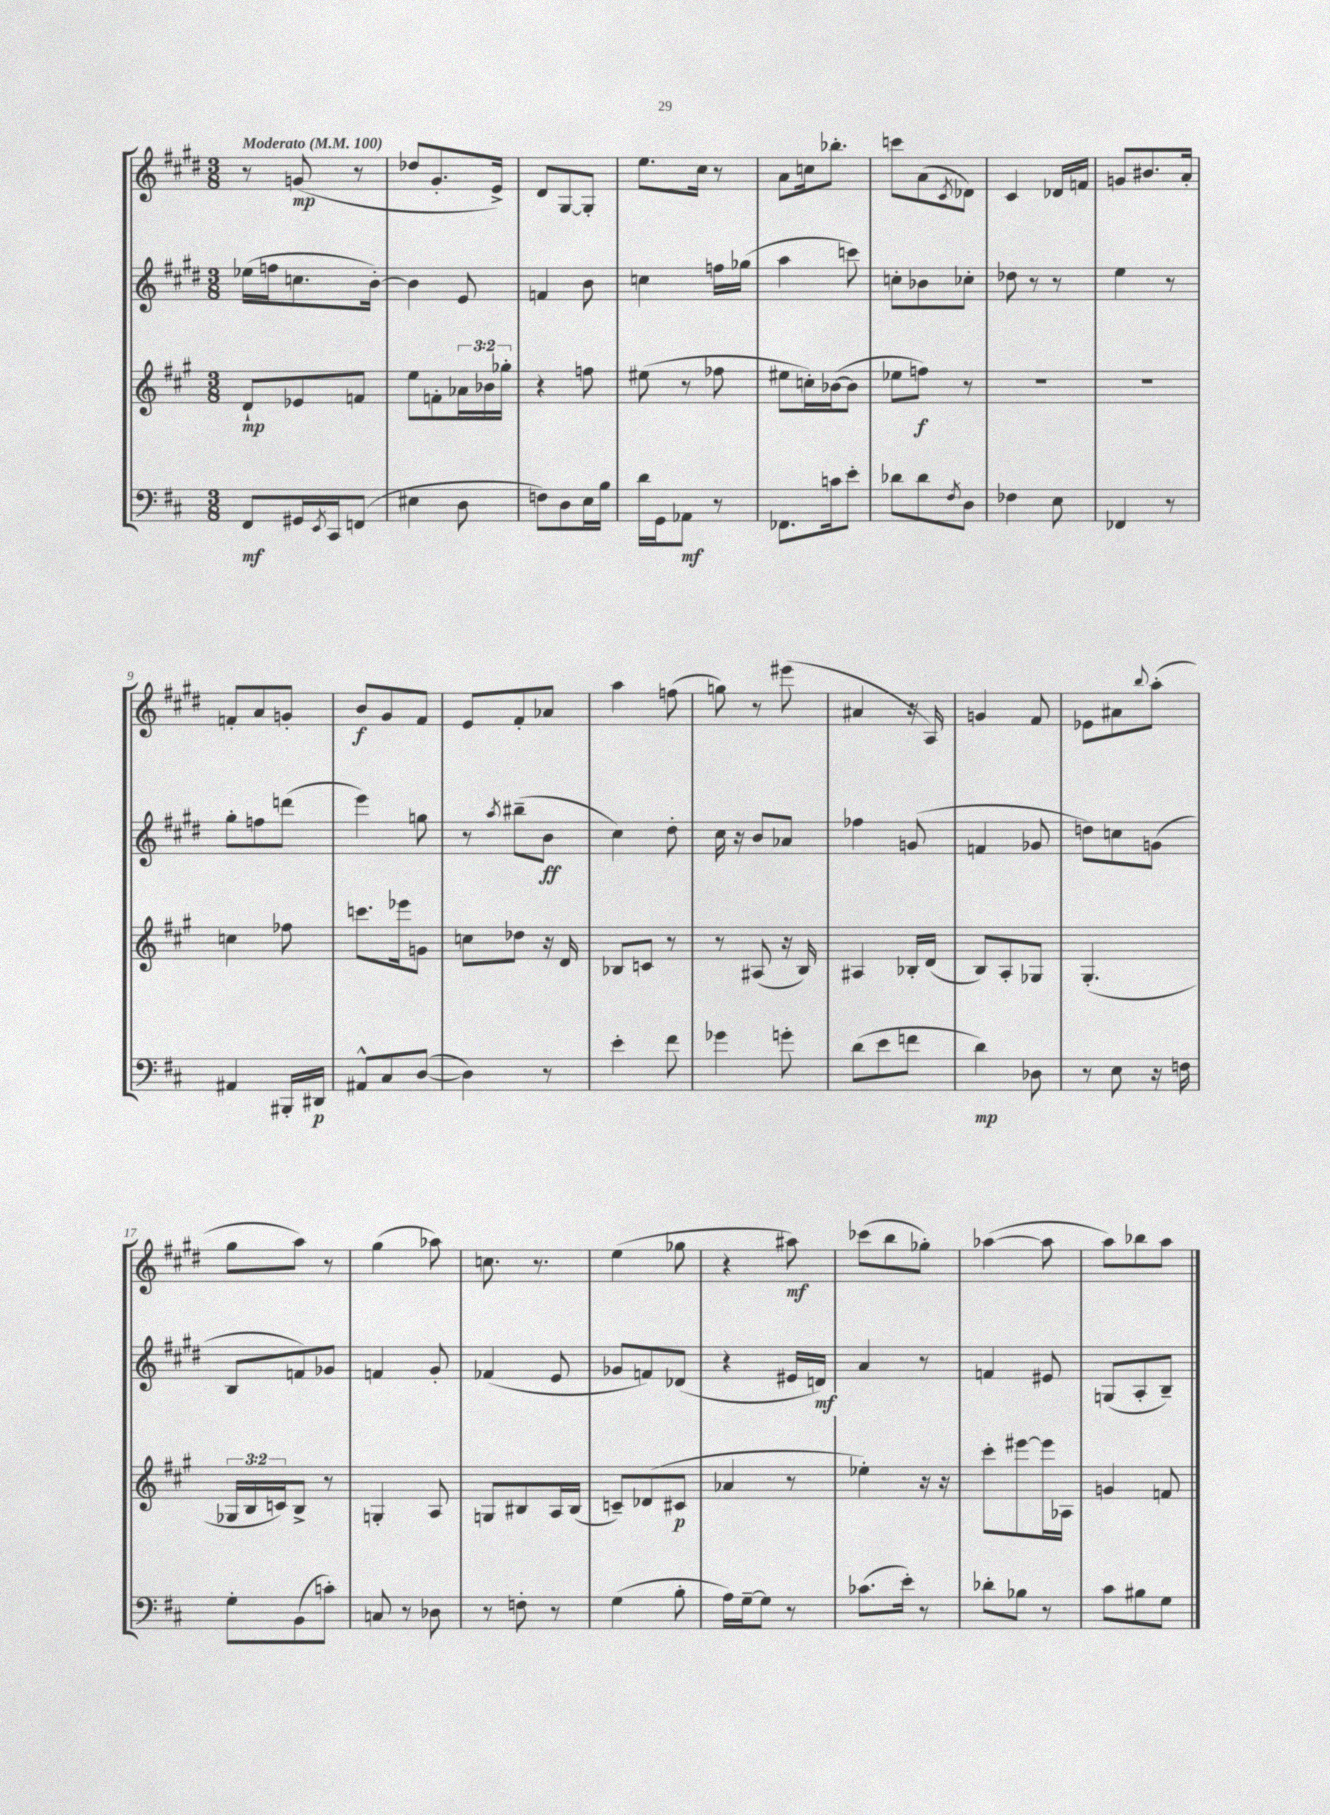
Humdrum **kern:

**kern	**kern	**kern	**kern
*staff4	*staff3	*staff2	*staff1
*clefF4	*clefG2	*clefG2	*clefG2
*k[f#c#]	*k[f#c#g#]	*k[f#c#g#d#]	*k[f#c#g#d#]
*M3/8	*M3/8	*M3/8	*M3/8
*MM100	*MM100	*MM100	*MM100
8FF#	8d`	(16ee-	8r
.	.	16ff	.
16GG#	8e-	8.cc	(8g
8qEE	.	.	.
16CC#	.	.	.
(8FF	8f	.	8r
.	.	[16b')	.
=	=	=	=
4E#	8ee	4b]	8dd-
.	8f'	.	8.g#'
8D	24a-	8e	.
.	24b-	.	.
.	.	.	16e^)
.	24gg-'	.	.
=	=	=	=
8F)	4r	4f	8d#
8D	.	.	[8G#
16E	8ff	8b	8G#']
16B	.	.	.
=	=	=	=
16d	(8ee#	4cc	8.ee
16GG	.	.	.
8AA-	8r	.	.
.	.	.	16cc#
8r	8ff-	16ff	8r
.	.	(16gg-	.
=	=	=	=
8.FF-	8ee#	4aa	8a
.	16cc')	.	16cc
16c	([16b-	.	8.bb-'
8e'	8b-]	8ccc)	.
=	=	=	=
8d-	8ee-	8cc'	8ccc
8d-	8ff)	8b-	(8a
8qF#	.	.	8qc#
8D	8r	8cc-'	8d-)
=	=	=	=
4F-	4.r	8dd-	4c#
.	.	8r	.
8E	.	8r	16d-
.	.	.	16f
=	=	=	=
4FF-	4.r	4ee	8g
.	.	.	8.b#
8r	.	8r	.
.	.	.	16a'
=	=	=	=
4AA#	4cc	8gg#'	8f'
.	.	8ff	8a
16BBB#'	8ff-	(8ddd	8g'
16DD#	.	.	.
=	=	=	=
8AA#^^	8.ccc	4eee)	8b
8C#	.	.	8g#
.	16eee-	.	.
([8D	8g	8gg	8f#
=	=	=	=
4D])	8cc	8r	8e
.	.	8qaa	.
.	8dd-	(8bb#~	8f#'
8r	16r	8b	8a-
.	16d	.	.
=	=	=	=
4e'	8B-	4cc#)	4aa
.	8c	.	.
8f#	8r	8dd#'	(8ff
=	=	=	=
4g-	8r	16cc#	8gg)
.	.	16r	.
.	(8A#	8b	8r
8g'	16r	8a-	(8eee#
.	16B)	.	.
=	=	=	=
(8d	4A#	4ff-	4a#
8e	.	.	.
8f	16B-'	(8g	16r
.	(16d	.	16A)
=	=	=	=
4d)	8B)	4f	4g
.	8A'	.	.
8D-	8G-	8g-	8f#
=	=	=	=
8r	(4.G#'	8dd)	8e-
8E	.	8cc	8a#
.	.	.	8qqbb
16r	.	(8g	(8aa'
16F	.	.	.
=	=	=	=
8G'	24G-	8B	8gg#
.	24B	.	.
.	24c)	.	.
(8BB	8B^	8f)	8aa)
8c')	8r	8g-	8r
=	=	=	=
8C	4G'	4f	(4gg#
8r	.	.	.
8D-	8A	8g#'	8aa-)
=	=	=	=
8r	8G	(4f-	8.cc
8F'	8B#	.	.
.	.	.	8.r
8r	16A	8e	.
.	(16B#	.	.
=	=	=	=
(4G	8c~)	8g-	(4ee
.	(8d-	8f)	.
8B'	8c#	(8d-	8gg-
=	=	=	=
16A)	4a-	4r	4r
[16G~	.	.	.
8G]	.	.	.
8r	8r	16e#	8aa#)
.	.	16d)	.
=	=	=	=
(8.c-	4ee-')	4a	(8ccc-
.	.	.	8bb
16e')	.	.	.
8r	16r	8r	8gg-')
.	16r	.	.
=	=	=	=
8d-'	8ccc#'	4f	([4aa-
8B-	[8eee#	.	.
8r	16eee#]	8e#	8aa-]
.	16A-	.	.
=	=	=	=
8c#	4g	(8G	8aa)
8B#	.	8A'	8bb-
8G	8f	8B~)	8aa
==	==	==	==
*-	*-	*-	*-
